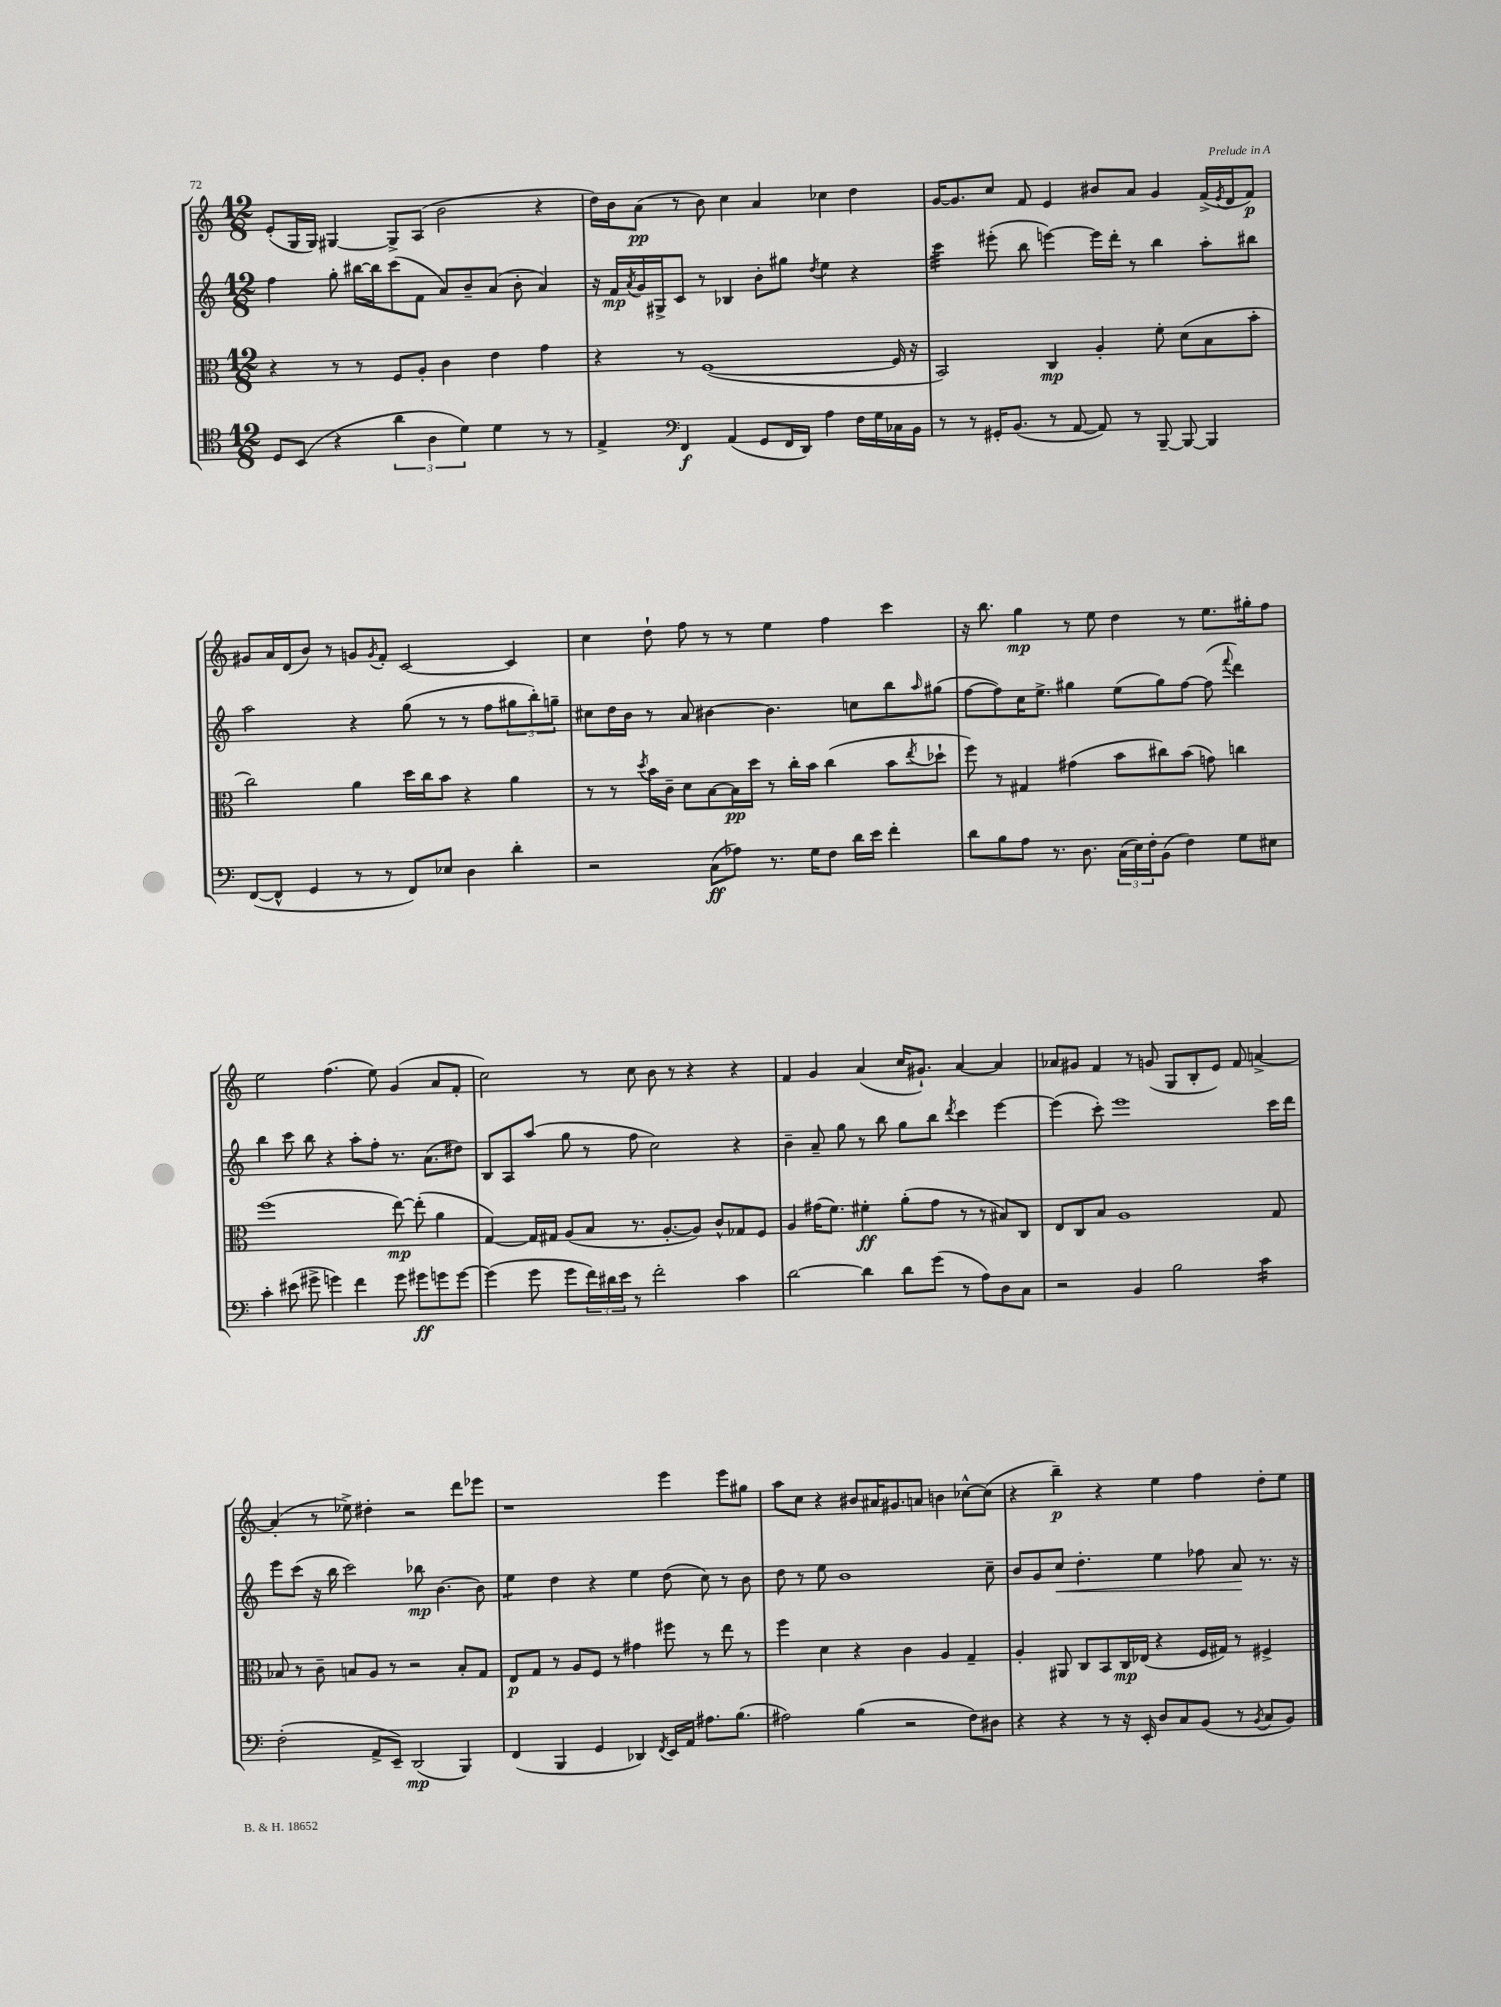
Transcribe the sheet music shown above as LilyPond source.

<<
\new StaffGroup <<
\new Staff = "s0" {
    \clef treble \key c \major \numericTimeSignature \time 12/8
    e'8-.( g16 g16) gis4~ gis8-> a8( b'2 r4 |
    d''16) b'16 a'8\pp( r8 b'8) c''4 a'4 ces''4 d''4 |
    g'16~ g'8. c''8 f'8 e'4 bis'8 a'8 g'4 f'16->( \acciaccatura { e'8 } d'16 f'8\p) |
    gis'8 a'16 d'16( b'8) r8 g'8 \acciaccatura { g'8 } f'8-. c'2~ c'4 |
    c''4 d''8-! f''8 r8 r8 e''4 f''4 c'''4 |
    r16 b''8. g''4\mp r8 e''8 d''4 r8 e''8. gis''16-. f''8 |
    e''2 f''4.( e''8) g'4( a'8 f'8-. |
    c''2) r8 c''8 b'8 r8 r4 r4 |
    f'4 g'4 a'4( c''16 gis'8.-!) a'4~ a'4 |
    aes'8 gis'8 f'4 r8 g'8( g8 b8-. e'8) f'8 a'4~-> |
    a'4-.( r8 ees''8->) dis''4-. r2 d'''8 ees'''8 |
    r1 e'''4 e'''8 gis''8 |
    a''8 c''8 r4 bis'8 ais'16 gis'8. a'8 b'4 ces''8~-^ ces''8( |
    r4 b''4--\p) r4 e''4 f''4 d''8-. e''8 \bar "|." |
}
\new Staff = "s1" {
    \clef treble \key c \major \numericTimeSignature \time 12/8
    f''4 g''8-. bis''16~ bis''16 c'''8( f'8 a'8) b'8-- a'8( b'8-. a'4) |
    r16 f'16\mp \acciaccatura { a'8 } g'16 gis16-> c'8 r8 bes4 b'8-. gis''8 \acciaccatura { d''8 } e''4 r4 |
    c'''4:32 eis'''8-.( b''8 e'''4~) e'''16 d'''16-. r8 b''4 a''8-. bis''8 |
    a''2 r4 g''8( r8 r8 f''8 \tuplet 3/2 { gis''8 b''8-.) g''8-- } |
    cis''8 d''16 b'16 r8 a'8 bis'4~ bis'4. c''8 b''8 \grace { a''16 } gis''8( |
    f''8~ f''8) c''16 e''8.-> gis''4 e''8( gis''8) f''8~ f''8( \appoggiatura { f'''8 } d'''4) |
    b''4 c'''8 b''8 r4 a''8-. f''8-. r8. a'8.( dis''8) |
    b8 a8 a''8( g''8 r8 f''8 c''2) r4 |
    b'4-- a'8-- g''8 r8 b''8 g''8 b''8 \acciaccatura { d'''8 } c'''4 e'''4~ |
    e'''4( c'''8-.) e'''1 c'''16 d'''16 |
    e'''8 c'''8( r16 b''16 c'''2) bes''8\mp b'4.~ b'8 |
    e''4:8 d''4 r4 e''4 d''8( c''8) r8 b'8 |
    d''8 r8 e''8 b'1 c''8-- |
    b'8 g'8 c''8\< d''4.-. e''4 fes''8 a'8\! r8. r16 \bar "|." |
}
\new Staff = "s2" {
    \clef alto \key c \major \numericTimeSignature \time 12/8
    r4 r8 r8 f8 a8-. c'4 e'4 g'4 |
    r4 r8 f1~( f16 r16 |
    b,2) c4\mp a4-. f'8-. d'8( b8 b'8-. |
    c''2) a'4 d''16 c''16 b'8 r4 a'4 |
    r8 r8 \acciaccatura { d''8 } b'16 c'16-- d'8 b8~ b16\pp d''16 r8 c''16-. b'16 c''4( b'8 \acciaccatura { e''8 } des''8-! |
    f''8) r8 gis4 gis'4( b'8 cis''8) b'8( g'8) c''4 |
    f''1( e''8~\mp) e''8-.( a'4 |
    g4~) g16 gis16 a8( b8 r8. a8.~-. a8) c'8-^ ges8 f8 |
    a4 gis'16( f'8.) fis'4-.\ff a'8-.( gis'8 r8 r8 bis8) c8 |
    e8 c8 b8 a1 g8 |
    bes8 r8 c'8-- b8 a8 r8 r2 b8-. g8 |
    e8\p g8 r8 a8 f8 r8 gis'4 fis''8 r8 e''8 r8 |
    f''4 d'4 r4 c'4 a4 g4-- |
    a4-. ais,8 c8 b,8 c16\mp ees16( r4 f16 gis16) r8 fis4-> \bar "|." |
}
\new Staff = "s3" {
    \clef tenor \key c \major \numericTimeSignature \time 12/8
    d8 b,8( r4 \tuplet 3/2 { a'4 a4 d'4) } d'4 r8 r8 |
    e4-> \clef bass f,4\f a,4( g,8 f,16 d,16) a4 f16 g16 ces16 b,16 |
    r8 r8 gis,16-. b,8.( r8 a,8~ a,8) r8 b,,8~-- b,,8~ b,,4 |
    f,8~( f,8-^ g,4 r8 r8 f,8) ees8 d4 d'4-. |
    r2 c8\ff( aes8) r8. g16 f8 d'16 e'16 f'4-. |
    d'8 b8 a8 r8. d8. \tuplet 3/2 { c16( e16) f16-. } b,8( f4) g8 eis8 |
    c'4-. eis'8( gis'8-> g'4) f'4 g'8 gis'8\ff g'8 g'8~ |
    g'4( g'8 g'8 \tuplet 3/2 { f'16) dis'16 e'16 } r8 f'2-. c'4 |
    d'2~ d'4 d'8 g'8( r8 a8) d8 c8 |
    r2 b,4 b2 c'4:16 |
    f2-.( a,8-> e,8--) d,2\mp( b,,4) |
    f,4( b,,4 g,4 des,4) \acciaccatura { f,8 } e,16 a,16 ais8. b8.( |
    ais2) b4( r2 f8) dis8 |
    r4 r4 r8 r16 e,16-. d8 c8 b,8( r8 \acciaccatura { b,8 } c8 b,8) \bar "|." |
}
>>
>>
\layout { \context { \Score \remove "Bar_number_engraver" } }
